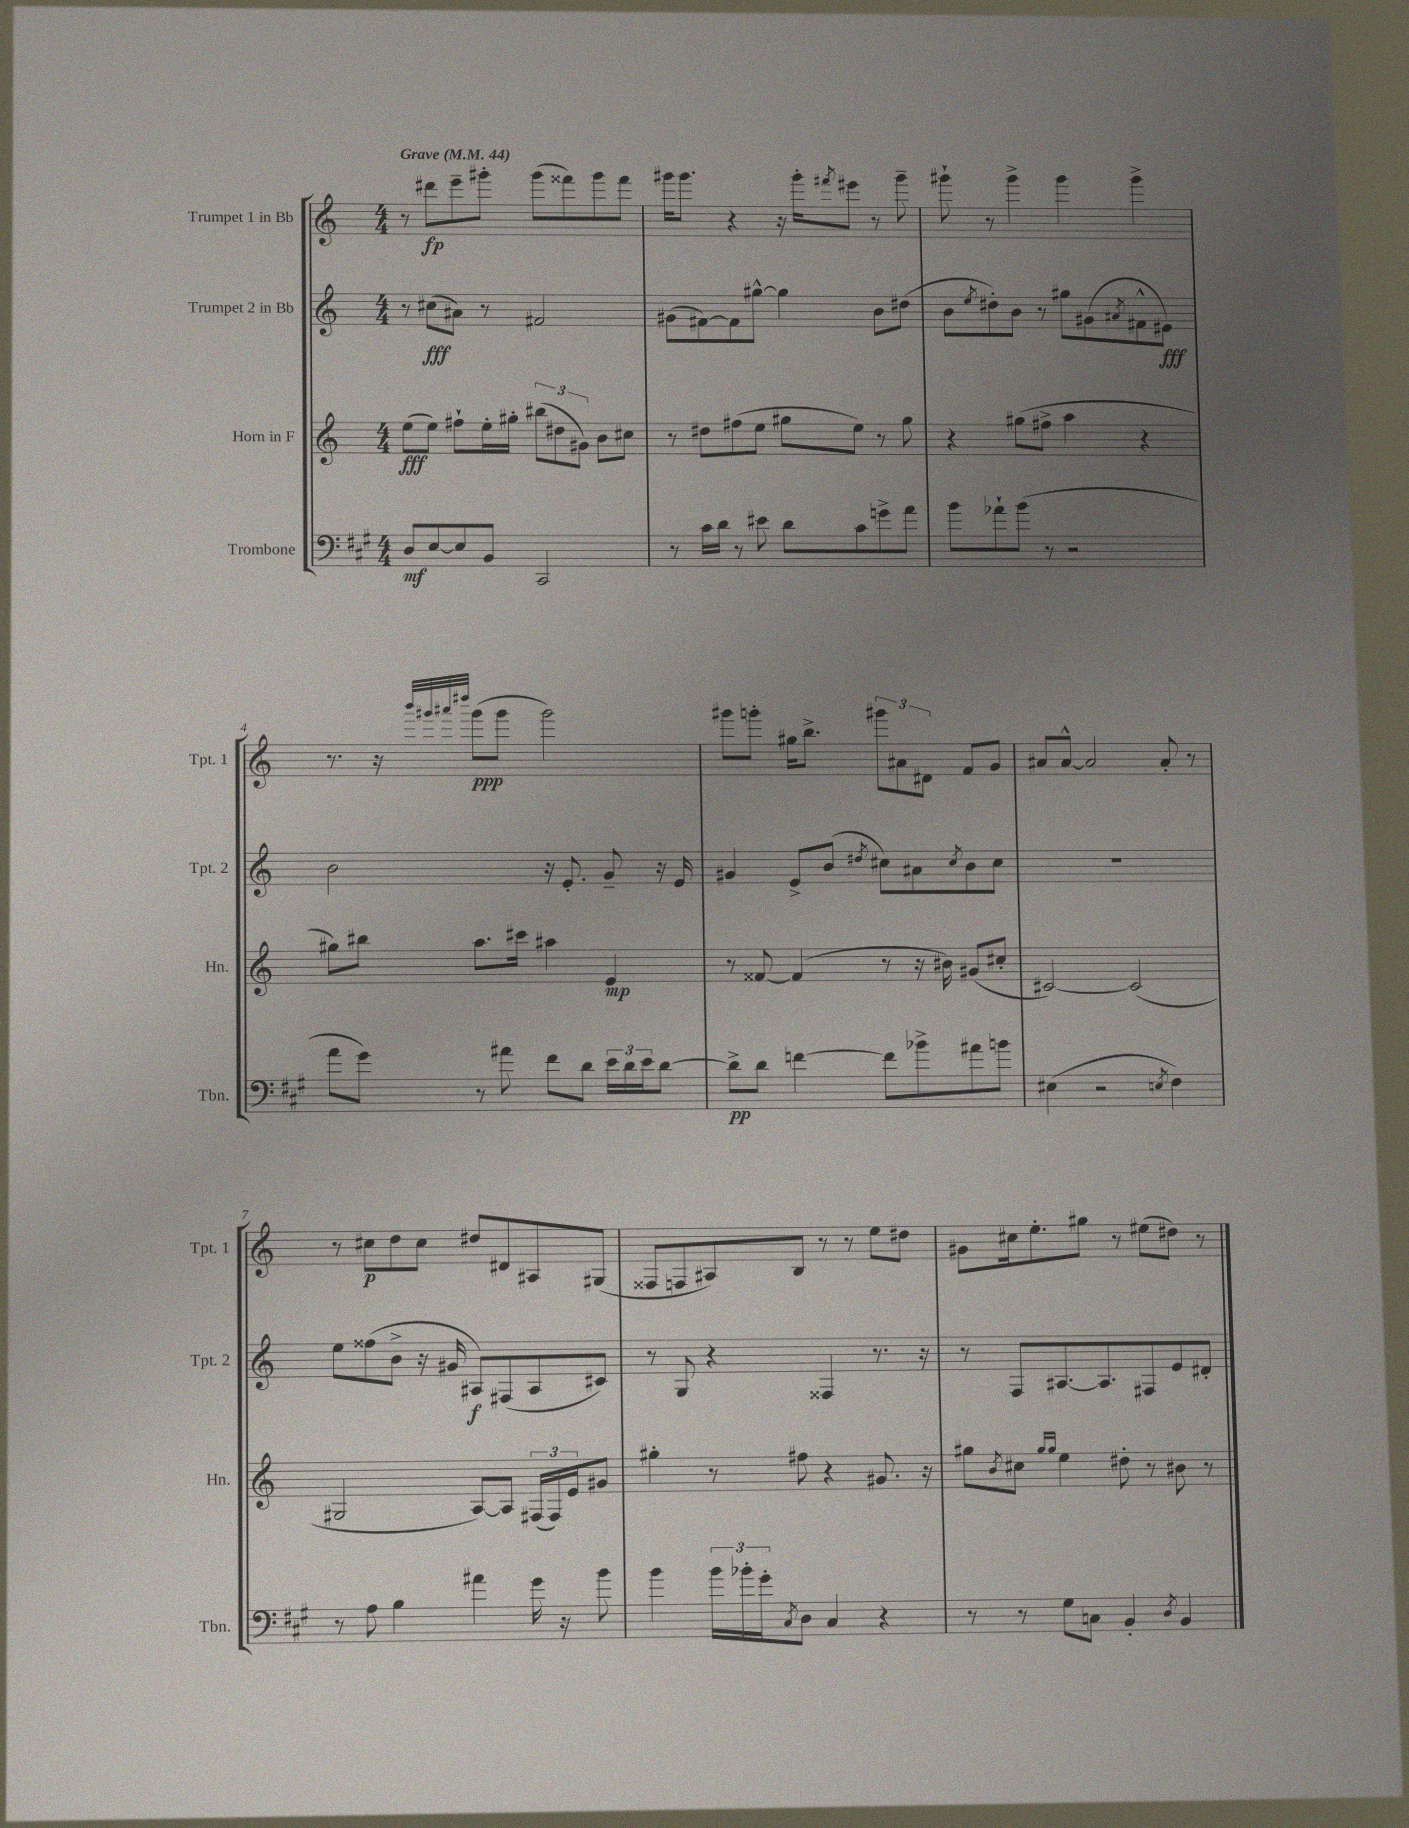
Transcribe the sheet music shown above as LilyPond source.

<<
\new StaffGroup <<
\new Staff = "s0" \with { instrumentName = "Trumpet 1 in Bb" shortInstrumentName = "Tpt. 1" } {
    \clef treble \key c \major \numericTimeSignature \time 4/4 \tempo "Grave" 4 = 44
    r8 dis'''8\fp e'''8-- gis'''8-. gis'''8( fisis'''8) gis'''8 fisis'''8 |
    gis'''16 gis'''8. r4 r16 gis'''16-. \acciaccatura { fis'''8 } eis'''8 r8 gis'''8-- |
    gis'''8-! r8 gis'''4-> gis'''4 gis'''4-> |
    r8. r16 \grace { b'''32 gis'''32 ais'''32 dis''''32 } gis'''8\ppp( gis'''8 gis'''2) |
    gis'''8 g'''8-. gis''16 b''8.-> \tuplet 3/2 { gis'''8 ais'8 dis'8 } f'8 g'8 |
    ais'8 ais'8~-^ ais'2 ais'8-. r8 |
    r8 cis''8\p d''8 cis''8 dis''8 dis'8 ais8 gis8( |
    fisis8 f8 ais8) b8 r8 r8 e''8 dis''8 |
    gis'8 cis''16 e''8.-. gis''8 r8 eis''8( dis''8) r8 \bar "|." |
}
\new Staff = "s1" \with { instrumentName = "Trumpet 2 in Bb" shortInstrumentName = "Tpt. 2" } {
    \clef treble \key c \major \numericTimeSignature \time 4/4
    r8 cis''8\fff( ais'8) r8 fis'2 |
    gis'8( fis'8~) fis'8 gis''8~-^ gis''4 b'8 dis''8( |
    b'8 \acciaccatura { e''8 } dis''8-.) b'8 r8 gis''8 gis'8( \acciaccatura { ais'8 } fis'8-^ eis'8\fff) |
    b'2 r16 e'8.-. g'8-- r16 e'16 |
    gis'4 e'8-> b'8( \acciaccatura { dis''8 } cis''8) ais'8 \acciaccatura { cis''8 } b'8 cis''8 |
    R1 |
    e''8 fisis''8( b'8-> r16 gis'16 ais8\f) fis8( ais8 cis'8) |
    r8 g8 r4 fisis4 r8. r16 |
    r8 f8 ais8.~ ais8. fis8 e'8 dis'8-. \bar "|." |
}
\new Staff = "s2" \with { instrumentName = "Horn in F" shortInstrumentName = "Hn." } {
    \clef treble \key c \major \numericTimeSignature \time 4/4
    e''8\fff( e''8) fis''8-! e''16-. gis''16-. \tuplet 3/2 { bis''8( dis''8 gis'8) } b'8 cis''8 |
    r8 dis''8 fis''8( e''8 gis''8 e''8) r8 gis''8 |
    r4 gis''8( fis''8-> a''4 r4 |
    gis''8) bis''8 a''8. cis'''16 ais''4 e'4\mp |
    r8 fisis'8~ fisis'4( r8 r16 bis'16) gis'8( cis''8-. |
    cis'2~) cis'2( |
    gis2 a8~) a8 \tuplet 3/2 { fis16( fis16) e'16 } gis'8 |
    gis''4-. r8 fis''8 r4 gis'8. r16 |
    gis''8 \acciaccatura { b'8 } cis''8 \grace { gis''16 gis''16 } e''4 dis''8-. r8 bis'8 r8 \bar "|." |
}
\new Staff = "s3" \with { instrumentName = "Trombone" shortInstrumentName = "Tbn." } {
    \clef bass \key a \major \numericTimeSignature \time 4/4
    d8\mf e8~ e8 b,8 cis,2 |
    r8 cis'16 d'16 r8 eis'8 d'8 cis'8 g'8-> a'8 |
    b'8 aes'8-! b'8( r8 r2 |
    a'8 gis'8) r8 ais'8 fis'8 d'8 \tuplet 3/2 { e'16 d'16 e'16 } d'8~ |
    d'8->\pp d'8 f'4~ f'8 bes'8-> ais'8 b'8 |
    eis4( r2 \acciaccatura { e8 } fis4) |
    r8 a8 b4 ais'4 gis'16 r16 b'8 |
    b'4 \tuplet 3/2 { b'16 bes'16-. gis'16-. } \acciaccatura { cis8 } d8 cis4 r4 |
    r8 r8 gis8 c8 b,4-. \acciaccatura { d8 } b,4 \bar "|." |
}
>>
>>
